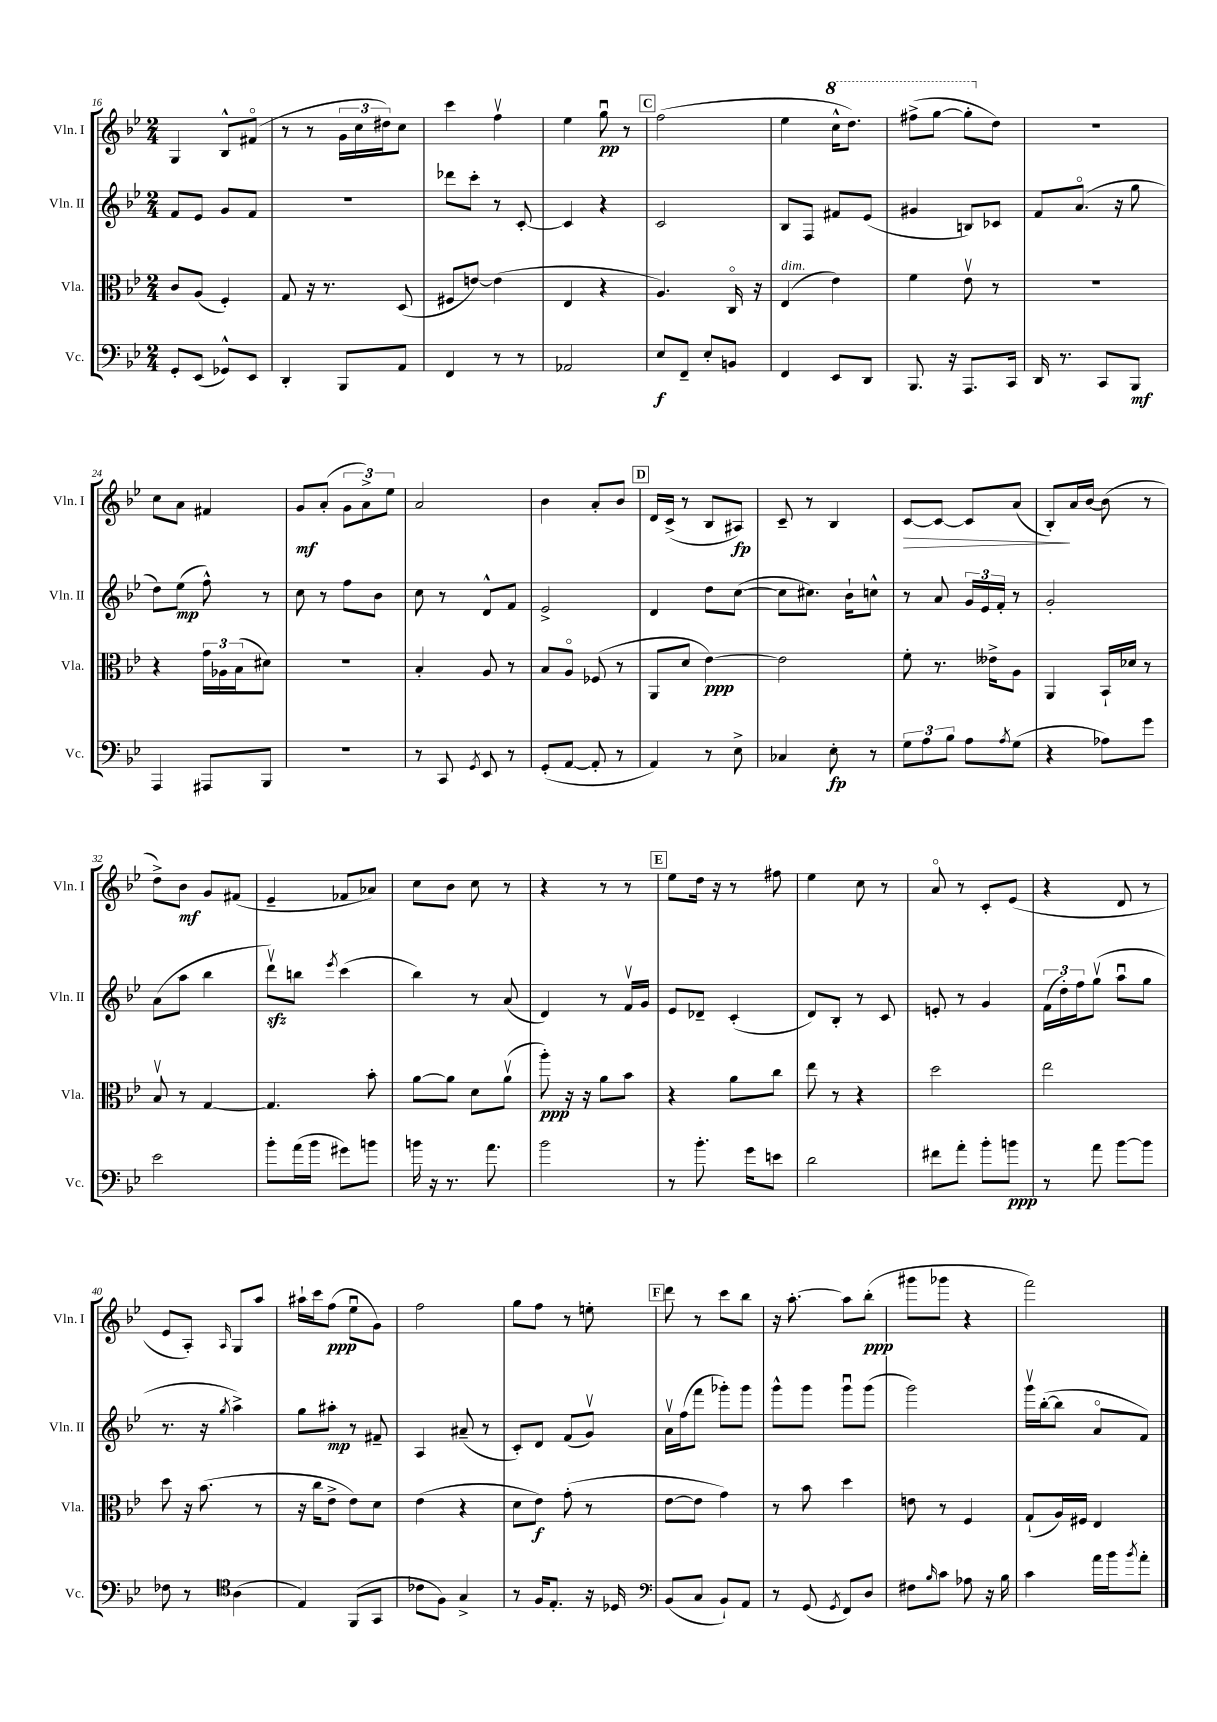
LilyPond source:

<<
\new StaffGroup <<
\new Staff = "s0" \with { instrumentName = "Vln. I" shortInstrumentName = "Vln. I" } {
    \clef treble \key bes \major \numericTimeSignature \time 2/4
    g4 bes8-^ fis'8\flageolet( |
    r8 r8 \tuplet 3/2 { g'16 c''16 dis''16) } c''8 |
    c'''4 f''4\upbow |
    ees''4 g''8\downbow\pp r8 |
    \mark \markup { \box "C" } f''2( |
    ees''4 \ottava #1 c'''16-^ d'''8.) |
    fis'''8->( g'''8~ g'''8-. \ottava #0 d''8) |
    r2 |
    c''8 a'8 fis'4 |
    g'8\mf a'8-.( \tuplet 3/2 { g'8 a'8->) ees''8 } |
    a'2 |
    bes'4 a'8-. bes'8 |
    \mark \markup { \box "D" } d'16 c'16->( r8 bes8 ais8\fp) |
    c'8-- r8 bes4 |
    c'8~\> c'8~ c'8 a'8( |
    bes8-.\!) a'16 bes'16~ bes'8( r8 |
    d''8->) bes'8\mf g'8 fis'8( |
    ees'4-- fes'8 aes'8) |
    c''8 bes'8 c''8 r8 |
    r4 r8 r8 |
    \mark \markup { \box "E" } ees''8 d''16 r16 r8 fis''8 |
    ees''4 c''8 r8 |
    a'8\flageolet r8 c'8-. ees'8( |
    r4 d'8 r8 |
    ees'8 a8-.) \grace { a16 } g8 a''8 |
    ais''16-! c'''16 f''8\ppp( ees''8\downbow g'8) |
    f''2 |
    g''8 f''8 r8 e''8-. |
    \mark \markup { \box "F" } d'''8 r8 c'''8 bes''8 |
    r16 a''8.~-. a''8 bes''8-.\ppp( |
    gis'''8 ges'''8 r4 |
    f'''2) \bar "|." |
}
\new Staff = "s1" \with { instrumentName = "Vln. II" shortInstrumentName = "Vln. II" } {
    \clef treble \key bes \major \numericTimeSignature \time 2/4
    f'8 ees'8 g'8 f'8 |
    r2 |
    des'''8 c'''8-. r8 c'8~-. |
    c'4 r4 |
    \mark \markup { \box "C" } c'2 |
    bes8 f8 fis'8 ees'8( |
    gis'4 b8) ces'8 |
    f'8 a'8.\flageolet( r16 g''8 |
    d''8) ees''8\mp( f''8-^) r8 |
    c''8 r8 f''8 bes'8 |
    c''8 r8 d'8-^ f'8 |
    ees'2-> |
    \mark \markup { \box "D" } d'4 d''8 c''8~( |
    c''8 cis''8.) bes'16-! c''8-^ |
    r8 a'8 \tuplet 3/2 { g'16 ees'16 f'16-. } r8 |
    g'2-. |
    a'8( a''8 bes''4 |
    d'''8\upbow\sfz) b''8 \acciaccatura { ees'''8 } c'''4( |
    bes''4) r8 a'8( |
    d'4) r8 f'16\upbow g'16 |
    \mark \markup { \box "E" } ees'8 des'8-- c'4-.( |
    d'8) bes8-. r8 c'8 |
    e'8-. r8 g'4 |
    \tuplet 3/2 { f'16( d''16-.) f''16 } g''8\upbow( a''8\downbow g''8 |
    r8. r16 \acciaccatura { g''8 } a''4->) |
    g''8 ais''8-.\mp r8 fis'8-- |
    a4 ais'8--( r8 |
    c'8-.) d'8 f'8( g'8\upbow) |
    \mark \markup { \box "F" } a'16\upbow f''16( f'''8 ges'''8-.) ges'''8 |
    g'''8-^ g'''8 g'''8\downbow g'''8( |
    g'''2) |
    g'''16\upbow bes''16~-.( bes''8 a'8\flageolet f'8) \bar "|." |
}
\new Staff = "s2" \with { instrumentName = "Vla." shortInstrumentName = "Vla." } {
    \clef alto \key bes \major \numericTimeSignature \time 2/4
    c'8 a8( f4-.) |
    g8 r16 r8. d8( |
    fis8 e'8~) e'4( |
    ees4 r4 |
    \mark \markup { \box "C" } a4.) c16\flageolet r16 |
    ees4^\markup { \italic "dim." }( ees'4) |
    f'4 ees'8\upbow r8 |
    r2 |
    r4 \tuplet 3/2 { g'16 aes16 bes16( } dis'8) |
    R2 |
    bes4-. a8 r8 |
    bes8 a8\flageolet fes8( r8 |
    \mark \markup { \box "D" } a,8 d'8 ees'4~\ppp) |
    ees'2 |
    f'8-. r8. eeses'16-> a8 |
    a,4 bes,16-! des'16 r8 |
    bes8\upbow r8 g4~ |
    g4. bes'8-. |
    a'8~ a'8 d'8 a'8\upbow( |
    a''8-.\ppp) r16 r16 a'8 bes'8 |
    \mark \markup { \box "E" } r4 a'8 c''8 |
    ees''8 r8 r4 |
    d''2 |
    ees''2 |
    d''8 r16 bes'8.( r8 |
    r16 c''16 ees'8-> ees'8) d'8 |
    ees'4( r4 |
    d'8 ees'8\f) g'8-.( r8 |
    \mark \markup { \box "F" } ees'8~ ees'8 g'4) |
    r8 bes'8 d''4 |
    e'8 r8 f4 |
    g8-!( a16) fis16 ees4 \bar "|." |
}
\new Staff = "s3" \with { instrumentName = "Vc." shortInstrumentName = "Vc." } {
    \clef bass \key bes \major \numericTimeSignature \time 2/4
    g,8-. ees,8( ges,8-^) ees,8 |
    d,4-. bes,,8 a,8 |
    f,4 r8 r8 |
    aes,2 |
    \mark \markup { \box "C" } ees8\f f,8-- ees8-. b,8 |
    f,4 ees,8 d,8 |
    bes,,8. r16 a,,8. c,16 |
    d,16 r8. c,8 bes,,8\mf |
    a,,4 ais,,8 bes,,8 |
    r2 |
    r8 c,8 \acciaccatura { g,8 } ees,8 r8 |
    g,8-.( a,8~ a,8-. r8 |
    \mark \markup { \box "D" } a,4) r8 ees8-> |
    ces4 ees8-.\fp r8 |
    \tuplet 3/2 { g8 a8 bes8 } a8 \acciaccatura { a8 } g8( |
    r4 aes8) g'8 |
    ees'2 |
    bes'8-. a'16( bes'16 gis'8) b'8 |
    b'16 r16 r8. a'8. |
    bes'2 |
    \mark \markup { \box "E" } r8 bes'8.-. g'16 e'8 |
    d'2 |
    fis'8 a'8-. bes'8-. b'8\ppp |
    r8 a'8 bes'8~ bes'8 |
    fes8 r8 \clef tenor a4( |
    ees4) f,8( g,8 |
    ces'8 f8) g4-> |
    r8 f16 ees8.-. r16 des16 |
    \mark \markup { \box "F" } \clef bass bes,8( c8 bes,8-!) a,8 |
    r8 g,8( \acciaccatura { g,8 } f,8) d8 |
    fis8 \grace { bes16 } c'8 aes8 r16 bes16 |
    c'4 a'16 bes'16 \acciaccatura { bes'8 } a'8-. \bar "|." |
}
>>
>>
\layout { \context { \Score currentBarNumber = #16 } }
